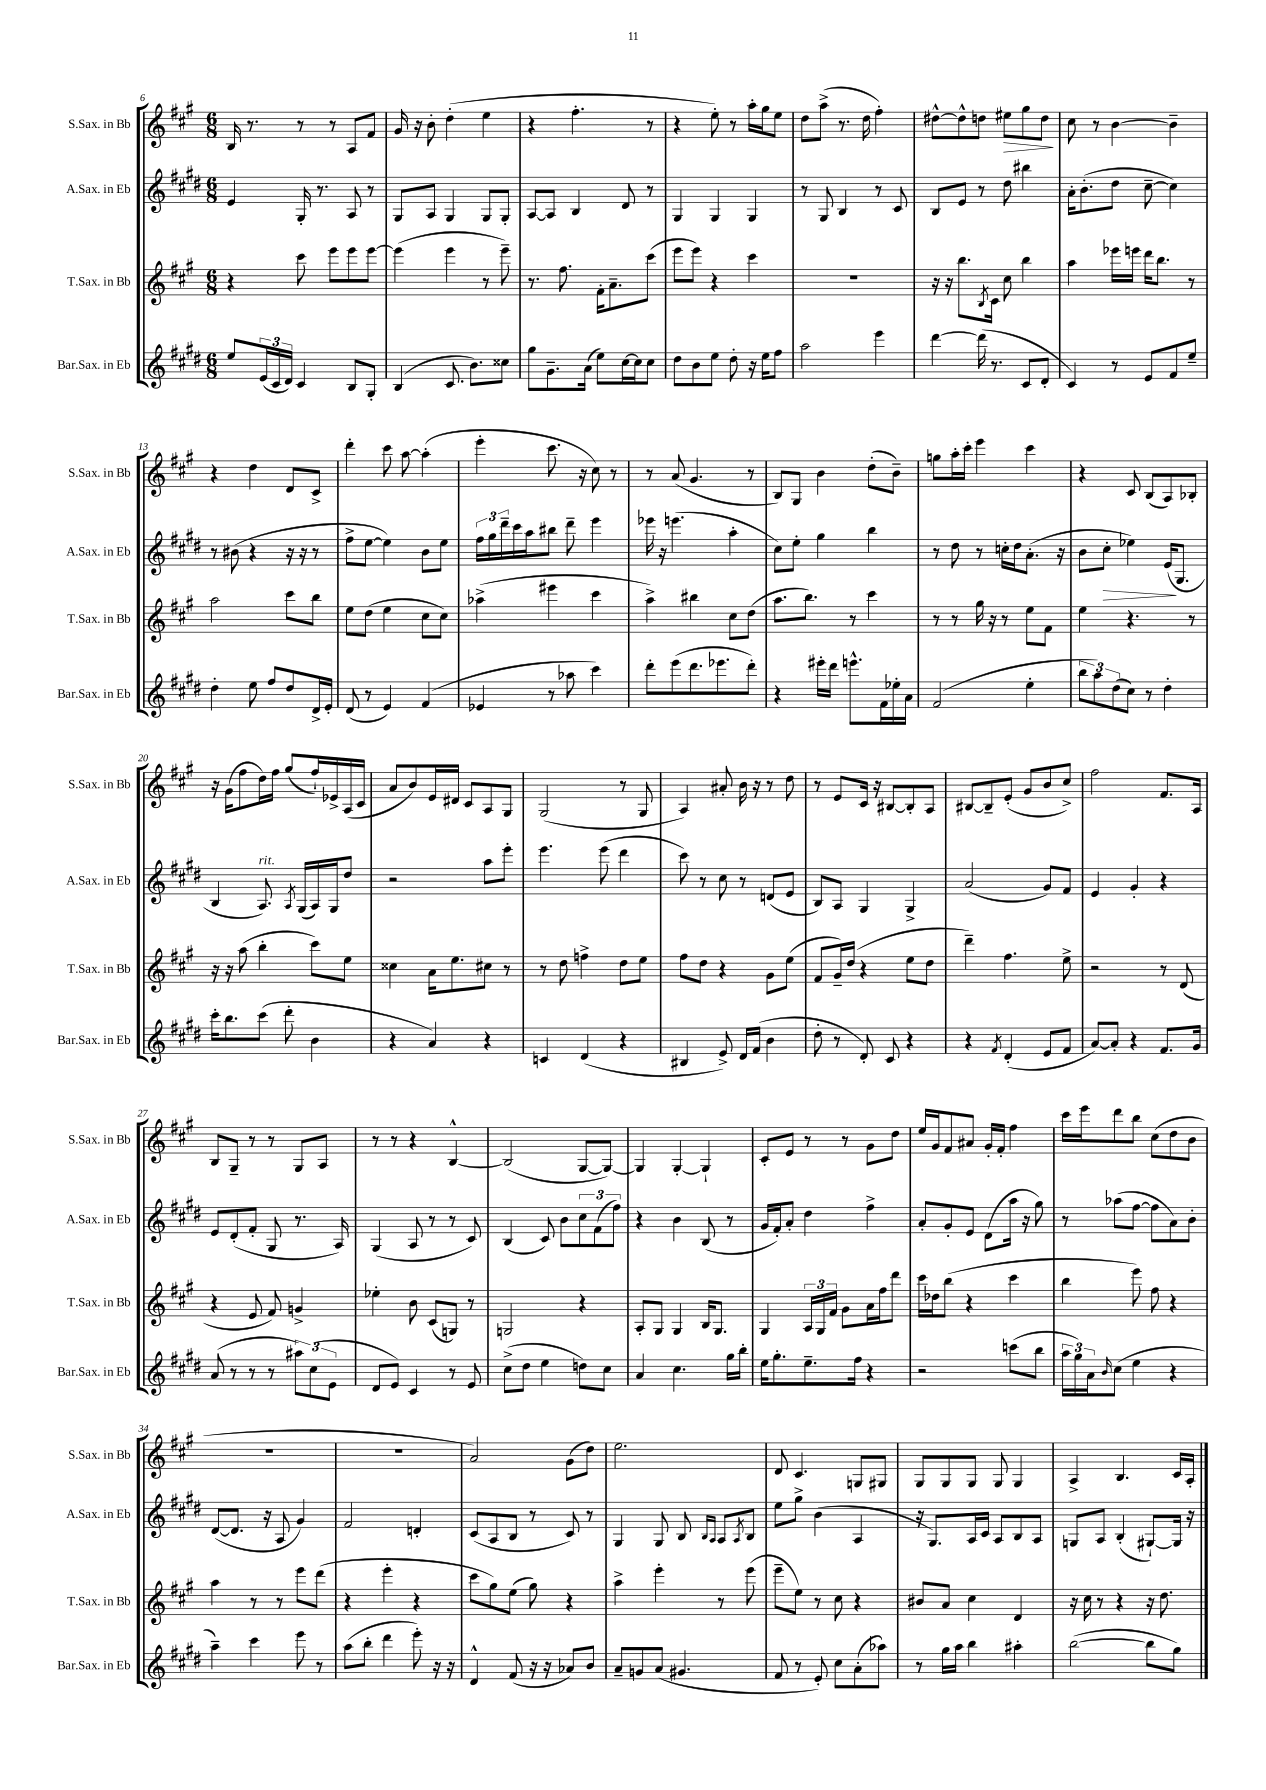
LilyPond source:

<<
\new StaffGroup <<
\new Staff = "s0" \with { instrumentName = "S.Sax. in Bb" shortInstrumentName = "S.Sax. in Bb" } {
    \clef treble \key a \major \numericTimeSignature \time 6/8
    b16 r8. r8 r8 a8 fis'8 |
    gis'16 r16 b'8-. d''4-.( e''4 |
    r4 fis''4.-. r8 |
    r4 e''8-.) r8 a''16-. gis''16 e''8 |
    d''8 a''8->( r8. d''16 fis''4-.) |
    dis''8~-^ dis''8-^ d''8 eis''8\> gis''8 d''8\! |
    cis''8 r8 b'4~ b'4-- |
    r4 d''4 d'8 cis'8-> |
    d'''4-. cis'''8 a''8~ a''4-.( |
    e'''4-. cis'''8. r16 cis''8) r8 |
    r8 a'8( gis'4. r8 |
    b8) gis8 b'4 d''8-.( b'8--) |
    g''8 a''16-. cis'''16-. e'''4 cis'''4 |
    r4 cis'8 b8( a8) bes8-. |
    r16 gis'16( fis''8 d''16) fis''16 gis''8( fis''16-!) ees'16-> a16( cis'16 |
    a'8 b'8) e'16 dis'16 cis'8 a8 gis8 |
    gis2( r8 gis8 |
    a4) ais'8-. b'16 r16 r8 d''8 |
    r8 e'8 cis'16 r16 bis8~ bis8-. a8 |
    bis8~ bis8-- e'8-.( gis'8 b'8 cis''8->) |
    fis''2 fis'8. a16 |
    b8 gis8-- r8 r8 gis8 a8 |
    r8 r8 r4 b4~-^ |
    b2( gis8~ gis8~) |
    gis4 gis4~-. gis4-! |
    cis'8-. e'8 r8 r8 gis'8 d''8 |
    e''16 gis'16 fis'8 ais'8 gis'16-. fis'16-. fis''4 |
    cis'''16 e'''16 d'''8 b''8 cis''8( d''8 b'8 |
    R2. |
    R2. |
    a'2) gis'8( d''8) |
    e''2. |
    d'8 cis'4. g8 gis8 |
    gis8 gis8 gis8 gis8 gis4 |
    a4-> b4. cis'16 a16-. \bar "|." |
}
\new Staff = "s1" \with { instrumentName = "A.Sax. in Eb" shortInstrumentName = "A.Sax. in Eb" } {
    \clef treble \key e \major \numericTimeSignature \time 6/8
    e'4 gis16-. r8. a8 r8 |
    gis8 a8 gis4 gis8 gis8-. |
    a8~ a8 b4 dis'8 r8 |
    gis4 gis4 gis4 |
    r8 gis8 b4 r8 cis'8 |
    b8 e'8 r8 dis''8 bis''4 |
    a'16-. b'8.-.( dis''8 cis''8~-- cis''4) |
    r8 bis'8( r4 r16 r16 r8 |
    fis''8-> e''8~ e''4) b'8 e''8 |
    \tuplet 3/2 { fis''16 gis''16 dis'''16-- } cis'''16 a''16 bis''8 dis'''8-- e'''4 |
    ees'''16 r16 e'''4.( a''4-. |
    cis''8) e''8-. gis''4 b''4 |
    r8 dis''8 r8 c''16-. dis''16 a'8.-.( r16 |
    b'8 cis''8-.\> ees''4) e'16\!( gis8. |
    b4 a8.^\markup { \italic "rit." }) \acciaccatura { a8 } gis16( a16) gis16 dis''8 |
    r2 a''8 e'''8-. |
    e'''4. e'''8( dis'''4 |
    cis'''8) r8 cis''8 r8 d'8( e'8 |
    b8) a8 gis4 gis4-> |
    a'2( gis'8) fis'8 |
    e'4 gis'4-. r4 |
    e'8 dis'8-.( fis'8-. gis8 r8. a16) |
    gis4( a8 r8 r8 cis'8) |
    b4( cis'8) b'8 \tuplet 3/2 { cis''8 fis'8( fis''8) } |
    r4 b'4 b8( r8 |
    gis'16 fis'16-.) a'8-. dis''4 fis''4-> |
    a'8-. gis'8-. e'8 dis'8( a''16 r16 gis''8) |
    r8 aes''8( fis''8~ fis''8 a'8) b'8-. |
    dis'8~( dis'8. r16 a8 gis'4) |
    fis'2 d'4-. |
    cis'8( a8 b8 r8 cis'8) r8 |
    gis4 gis8 b8 \grace { b16 a16 } a8 \acciaccatura { a8 } b8 |
    e''8 gis''8-> b'4( a4 |
    r16 gis8.) a16 cis'16 a8 b8 a8 |
    g8 a8 b4-.( gis8~-!) gis16 r16 \bar "|." |
}
\new Staff = "s2" \with { instrumentName = "T.Sax. in Bb" shortInstrumentName = "T.Sax. in Bb" } {
    \clef treble \key a \major \numericTimeSignature \time 6/8
    r4 cis'''8 e'''8 e'''8 e'''8~ |
    e'''4( e'''4 r8 e'''8--) |
    r8. fis''8. fis'16-. a'8.-- cis'''8( |
    e'''8 e'''8) r4 cis'''4 |
    R2. |
    r16 r16 b''8. \acciaccatura { b8 } cis'16 cis''8 b''4 |
    a''4 ees'''16 e'''16 d'''16 b''8. r8 |
    a''2 cis'''8 b''8 |
    e''8 d''8( e''4 cis''8 cis''8) |
    aes''4->( eis'''4 cis'''4 |
    a''4->) bis''4 cis''8 d''8( |
    a''8. b''8.) r8 cis'''4 |
    r8 r8 gis''16 r16 r8 e''8 fis'8 |
    e''4 r4. r8 |
    r16 r16 a''8( b''4-. cis'''8) e''8 |
    cisis''4 a'16 e''8. cis''8 r8 |
    r8 d''8 f''4-> d''8 e''8 |
    fis''8 d''8 r4 gis'8 e''8( |
    fis'8 gis'16--) d''16( r4 e''8 d''8 |
    d'''4--) fis''4. e''8-> |
    r2 r8 d'8( |
    r4 e'8 fis'8) g'4-> |
    ees''4-. b'8 cis'8( g8) r8 |
    g2 r4 |
    a8-. gis8 gis4 b16 gis8. |
    gis4 \tuplet 3/2 { a16 gis16 fis'16 } gis'8 a'16 fis''16 d'''8 |
    cis'''16 des''16 b''8( r4 cis'''4 |
    b''4 e'''8) fis''8 r4 |
    a''4 r8 r8 e'''8 d'''8( |
    r4 e'''4-. r4 |
    cis'''8 gis''8) e''8( gis''8) r4 |
    a''4-> e'''4-. r8 e'''8( |
    e'''8-- e''8) r8 cis''8 r4 |
    bis'8 a'8 cis''4 d'4 |
    r16 cis''16 r8 r4 r16 d''8. \bar "|." |
}
\new Staff = "s3" \with { instrumentName = "Bar.Sax. in Eb" shortInstrumentName = "Bar.Sax. in Eb" } {
    \clef treble \key e \major \numericTimeSignature \time 6/8
    e''8 \tuplet 3/2 { e'16( cis'16 dis'16) } cis'4 b8 gis8-. |
    b4( cis'8. b'8.) cisis''8 |
    gis''8 gis'8.-- a'16( e''8) cis''16~ cis''16 cis''8 |
    dis''8 b'8 e''8 dis''8-. r16 e''16 fis''8 |
    a''2 e'''4 |
    dis'''4~ dis'''16( r8. cis'8 dis'8-. |
    cis'4) r8 e'8 fis'8 e''8-- |
    dis''4-. e''8 fis''8 dis''8 dis'16-> e'16-. |
    dis'8( r8 e'4) fis'4( |
    ees'4 r8 aes''8 cis'''4) |
    dis'''8-. e'''8( dis'''8. ees'''8. dis'''8-.) |
    r4 eis'''16-. dis'''16 e'''8.-^ fis'16 ees''16-. a'16 |
    fis'2( e''4-. |
    \tuplet 3/2 { b''8 a''8) dis''8( } cis''8) r8 dis''4-. |
    cis'''16-. b''8. cis'''8( dis'''8-. b'4 |
    r4 a'4) r4 |
    c'4 dis'4( r4 |
    bis4 e'8->) dis'16 fis'16( b'4 |
    dis''8-. r8 dis'8-.) cis'8 r4 |
    r4 \acciaccatura { fis'8 } dis'4-.( e'8 fis'8 |
    a'8~) a'8-. r4 fis'8. gis'16 |
    a'8( r8 r8 r8 \tuplet 3/2 { ais''8) cis''8( e'8 } |
    dis'8 e'8) cis'4 r8 e'8 |
    cis''8->( dis''8 e''4 d''8) cis''8 |
    a'4 cis''4. gis''16 b''16-. |
    e''16 gis''8.-. e''8.-- fis''16 r4 |
    r2 c'''8( b''8 |
    \tuplet 3/2 { a''16 gis''16) a'16 } \grace { b'16 } cis''8( e''4 r4 |
    a''4--) cis'''4 e'''8 r8 |
    a''8( b''8-. dis'''4 e'''8-.) r16 r16 |
    dis'4-^ fis'8( r16 r16 aes'8) b'8 |
    a'8-- g'8 a'8( gis'4. |
    fis'8 r8 e'8-.) cis''8 a'8-.( aes''8) |
    r8 gis''16 a''16 b''4 ais''4-. |
    b''2~( b''8 gis''8) \bar "|." |
}
>>
>>
\layout { \context { \Score currentBarNumber = #6 } }
